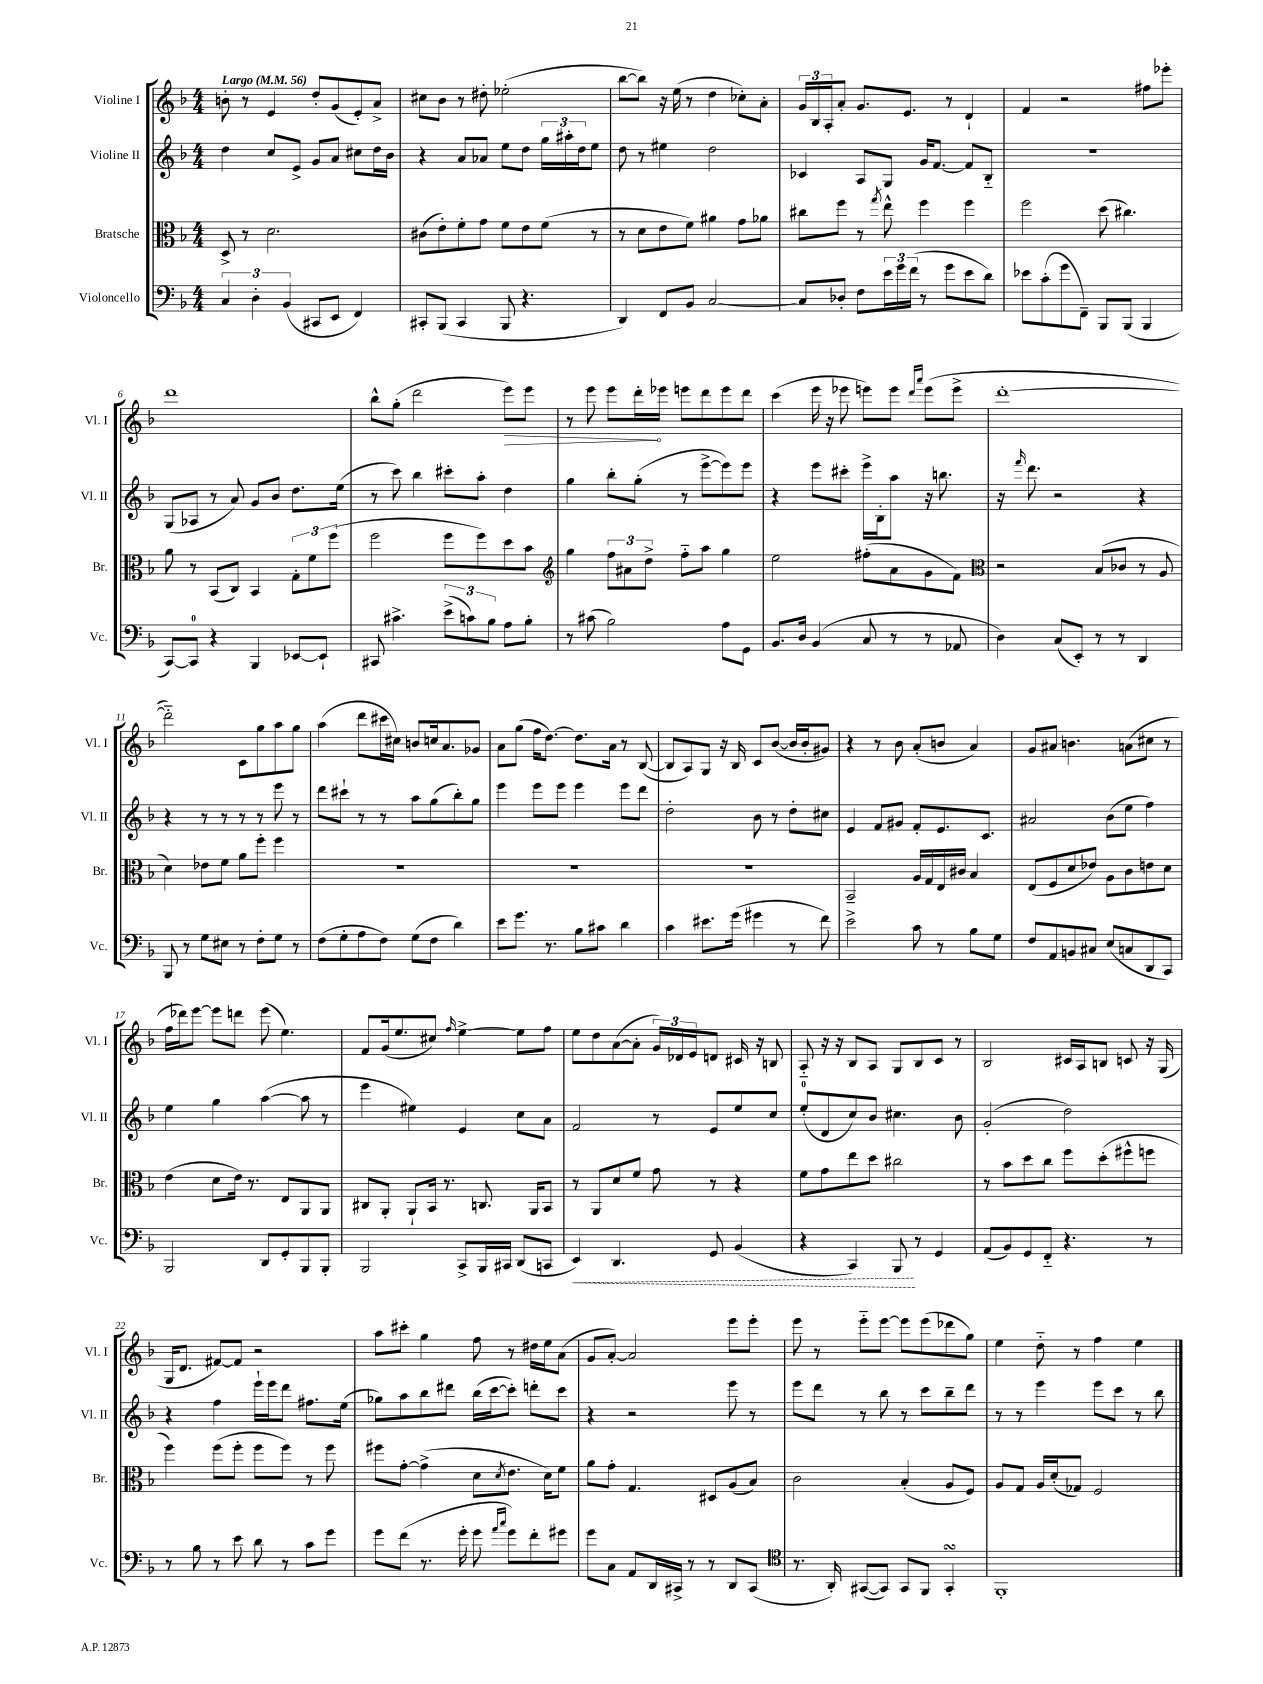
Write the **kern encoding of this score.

**kern	**kern	**kern	**kern
*staff4	*staff3	*staff2	*staff1
*clefF4	*clefC3	*clefG2	*clefG2
*k[b-]	*k[b-]	*k[b-]	*k[b-]
*M4/4	*M4/4	*M4/4	*M4/4
*MM56	*MM56	*MM56	*MM56
6C	8D^	4dd	8b'
.	8r	.	8r
6D'	.	.	.
.	2.d	8cc	4e
(6BB-	.	.	.
.	.	8e^	.
8CC#	.	8g	8dd'
8EE	.	8a	(8g
4FF)	.	8cc#	8e')
.	.	16dd	8a^
.	.	16b-	.
=	=	=	=
8CC#'	(8c#	4r	8cc#
(8BBB-	8e')	.	8b-
4CC#	8f'	8a	8r
.	8g	8a-	8dd#'
8BBB-	8f	8ee	(2ee-'
4.r	8e	8dd	.
.	(8f	24gg	.
.	.	24aa#'	.
.	.	24dd	.
.	8r	8ee	.
=	=	=	=
4DD)	8r	8dd	[8bb-
.	8d	8r	8bb-])
8FF	8e	4ee#	16r
.	.	.	(16ee
8BB-	8f)	.	8r
[2C	4a#	2dd	4dd
.	8g	.	8cc-')
.	8a-	.	8a'
=	=	=	=
8C]	8cc#	4c-	24g
.	.	.	24B-
.	.	.	24A'
8D-'	8ff	.	8a'
8F	8r	8A	8.g
.	8qgg	.	.
24e	8ee^^	8G	.
24g	.	.	.
.	.	.	8.e
(24f	.	.	.
8r	4ff	16g	.
.	.	[8.f	.
8g	.	.	8r
8e	4ff	8f]	4d`
8d)	.	8B-'~	.
=	=	=	=
8e-	2ff	1r	4f
(8c'	.	.	.
8g	.	.	2r
8FF~)	.	.	.
8BBB-	(8dd	.	.
(8BBB-	4.cc#)	.	.
4BBB-	.	.	8ff#
.	.	.	8eee-'
=	=	=	=
[8CC)	8a	(8G	1ddd
8CC]	8r	8A-	.
4r	(8BB-	8r	.
.	8C)	8a)	.
4BBB-	4BB-	8g	.
.	.	8b-	.
[8EE-	12G'	8.dd	.
.	12f	.	.
8EE-`]	.	.	.
.	(12ff	.	.
.	.	(16ee	.
=	=	=	=
8CC#	2ff	8r	8bb-^^
4.c#^	.	8ccc)	(8gg'
.	.	4bb-	2ddd
(12e^	8ff	8ccc#'	.
12c)	.	.	.
.	8ff)	8aa'	.
12B-	.	.	.
8A	8dd	4dd	8eee)
8B-'	8b-	.	8eee
=	=	=	=
*	*clefG2	*	*
8r	4gg	4gg	8r
(8c#	.	.	8eee
2B-)	12ff	8bb-'	8eee
.	12a#	.	.
.	.	(8gg'	16ddd'
.	12dd^	.	.
.	.	.	16eee-
.	8ff'~	8r	8eee
.	8aa	[8eee^	8ddd
8A	4gg	8eee])	8eee
8GG	.	8eee	8ddd
=	=	=	=
8.BB-	2ee	4r	(4ccc
16D	.	.	.
(4BB-	.	8eee	16eee
.	.	.	16r
.	.	8ccc#'	8eee-
8C	(8ff#'	16eee^	8eee)
.	.	16B-'	.
8r	8a	8aa	8eee
.	.	.	16qqddd
.	.	.	16qqaaa
8r	8g	16r	(8eee
.	.	8.bb	.
8AA-	8f)	.	8eee^
=	=	=	=
*	*clefC3	*	*
4D)	2r	16r	[1ddd'
.	.	16qqfff	.
.	.	8.ddd	.
(8C	.	2r	.
8EE')	.	.	.
8r	(8B-	.	.
8r	8c-	.	.
4DD	8r	4r	.
.	8A	.	.
=	=	=	=
8BBB-	4d)	4r	2ddd'~])
8r	.	.	.
8G	8e-	8r	.
8E#	8f	8r	.
8r	8a	8r	8c
8F'	8ff'	8r	8gg
8G	4ff	8eee	8aa
8r	.	8r	8gg
=	=	=	=
(8F	1r	8ddd	(4aa
8G'	.	8ccc#`	.
8A	.	8r	8ddd
8F)	.	8r	16ccc#
.	.	.	16cc#)
(8G	.	8aa	8b
8F	.	(8gg	16cc
.	.	.	8.a
4d)	.	8bb-')	.
.	.	8gg	8g-
=	=	=	=
8e	1r	4eee	8a
8.g	.	.	(8gg
.	.	8eee	16ff
8.r	.	.	[8.dd)
.	.	8eee	.
8B-	.	4eee	8.dd]
8c#	.	.	.
.	.	.	16a
4d	.	8eee	8r
.	.	8ddd	([8B-
=	=	=	=
4c	1r	2dd'	8B-]
.	.	.	8A)
8.e#	.	.	8G
.	.	.	16r
(16g	.	.	16B-
4g#	.	8b-	8c
.	.	8r	([8b-
8r	.	8dd'	16b-]
.	.	.	16b-'
8f)	.	8cc#	8g#)
=	=	=	=
2e^	2BB-~	4e	4r
.	.	8f	8r
.	.	8g#	8b-
8c	16A	8f'	(8a'
.	16G	.	.
8r	16E	8.e	8b
.	16c#	.	.
8B-	4B-	.	4a)
.	.	8.c	.
8G	.	.	.
=	=	=	=
8F	(8E	2a#	8g
8AA	8F	.	8a#
8BB	8d	.	4.b
8C#	8e-)	.	.
(8E	8A	(8b-	.
8C	8c	8ee	(8a
8DD	8e	4ff)	8cc#
8CC)	8d	.	8r
=	=	=	=
2BBB-	(4e	4ee	16ff
.	.	.	16ddd-)
.	.	.	[8eee
.	8d	4gg	8eee]
.	16e)	.	8ddd
.	8.r	.	.
8DD	.	([4aa	(8eee
8GG'	8E	.	4.ee)
8BBB-	8AA	8aa]	.
8BBB-'	8AA	8r	.
=	=	=	=
2BBB-	8C#	4eee	8f
.	8AA'	.	(16g
.	.	.	8.ee
.	8AA`	4ee#)	.
.	16BB-	.	8cc#)
.	8.r	.	.
.	.	.	16qqff
8CC^	.	4e	[4ee^
16BBB-	8.C	.	.
16CC#	.	.	.
(8DD	.	8cc	8ee]
.	16AA	.	.
8CC	8BB-	8a	8ff
=	=	=	=
4EE)	8r	2f	8ee
.	8AA	.	8dd
4.DD	8d	.	([8a
.	8f	.	8a']
.	8g	8r	24g)
.	.	.	24d-
.	.	.	24e
8GG	8r	8e	8d
(4BB-	4r	8ee	16c#
.	.	.	16r
.	.	8cc	8B
=	=	=	=
4r	8f	(8ee'	8A'~
.	8g	8d	16r
.	.	.	16r
4CC)	8ee	8cc)	8B-
.	8dd	8b-	8A
8BBB-	2cc#	4.cc#	8G
8r	.	.	8B-
4GG	.	.	8c
.	.	8b-	8r
=	=	=	=
(8AA	8r	(2g'	2B-
8BB-)	8b-	.	.
8GG	8dd	.	.
8FF'~	8cc	.	.
4.r	8ff	2dd)	16c#
.	.	.	16A
.	(8dd'	.	8B
.	8ff#^^	.	8c
8r	8ff	.	16r
.	.	.	(16G
=	=	=	=
8r	4ff)	4r	16G
.	.	.	8.d
8B-	.	.	.
8r	(8ff	4ff	[8f#)
8e	8ff'	.	8f#]
8d	8ff	16eee`	2r
.	.	16eee	.
8r	8ff)	8ddd	.
8c	8r	8.ff#	.
8g	8ff	.	.
.	.	(16ee	.
=	=	=	=
8g	8ff#	8gg-)	8aa
(8f	[8g'	8aa	8ccc#'
8.r	(4g^]	8bb-	4gg
.	.	8ddd#	.
16g'	.	.	.
8g	8d	(16bb-	8ff
.	.	[16ccc	.
16qqa	.	.	.
16qqcc	8qd	.	.
8g)	8.e	8ccc'])	8r
8f'	.	8ddd'	16dd#
.	16d)	.	16ee
8g#	8f	8ccc	(8a
=	=	=	=
8g	8a	4r	8g
8C	8g'	.	[8a')
8AA	4.G	2r	2a]
16DD	.	.	.
16CC#^	.	.	.
8r	.	.	.
8r	8D#	.	.
8DD	(8A	8eee	8eee
(8CC#	8B-)	8r	8eee'
=	=	=	=
*clefC4	*	*	*
8.r	2c	8eee	8eee
.	.	8ddd	8r
16AA')	.	.	.
([8GG#	.	8r	8eee'~
8GG#])	.	8bb-	[8eee
8GG#	(4B-'	8r	8eee]
8FF	.	8ccc	(8eee
4GG#'	8A	8bb-~	8ddd-
.	8F)	8ddd	8gg)
=	=	=	=
1FF'	8A	8r	4ee
.	8G	8r	.
.	16A	4eee	8dd'~
.	(16d'	.	.
.	8G-)	.	8r
.	2F	8eee	4ff
.	.	8ccc	.
.	.	8r	4ee
.	.	8bb-	.
==	==	==	==
*-	*-	*-	*-
